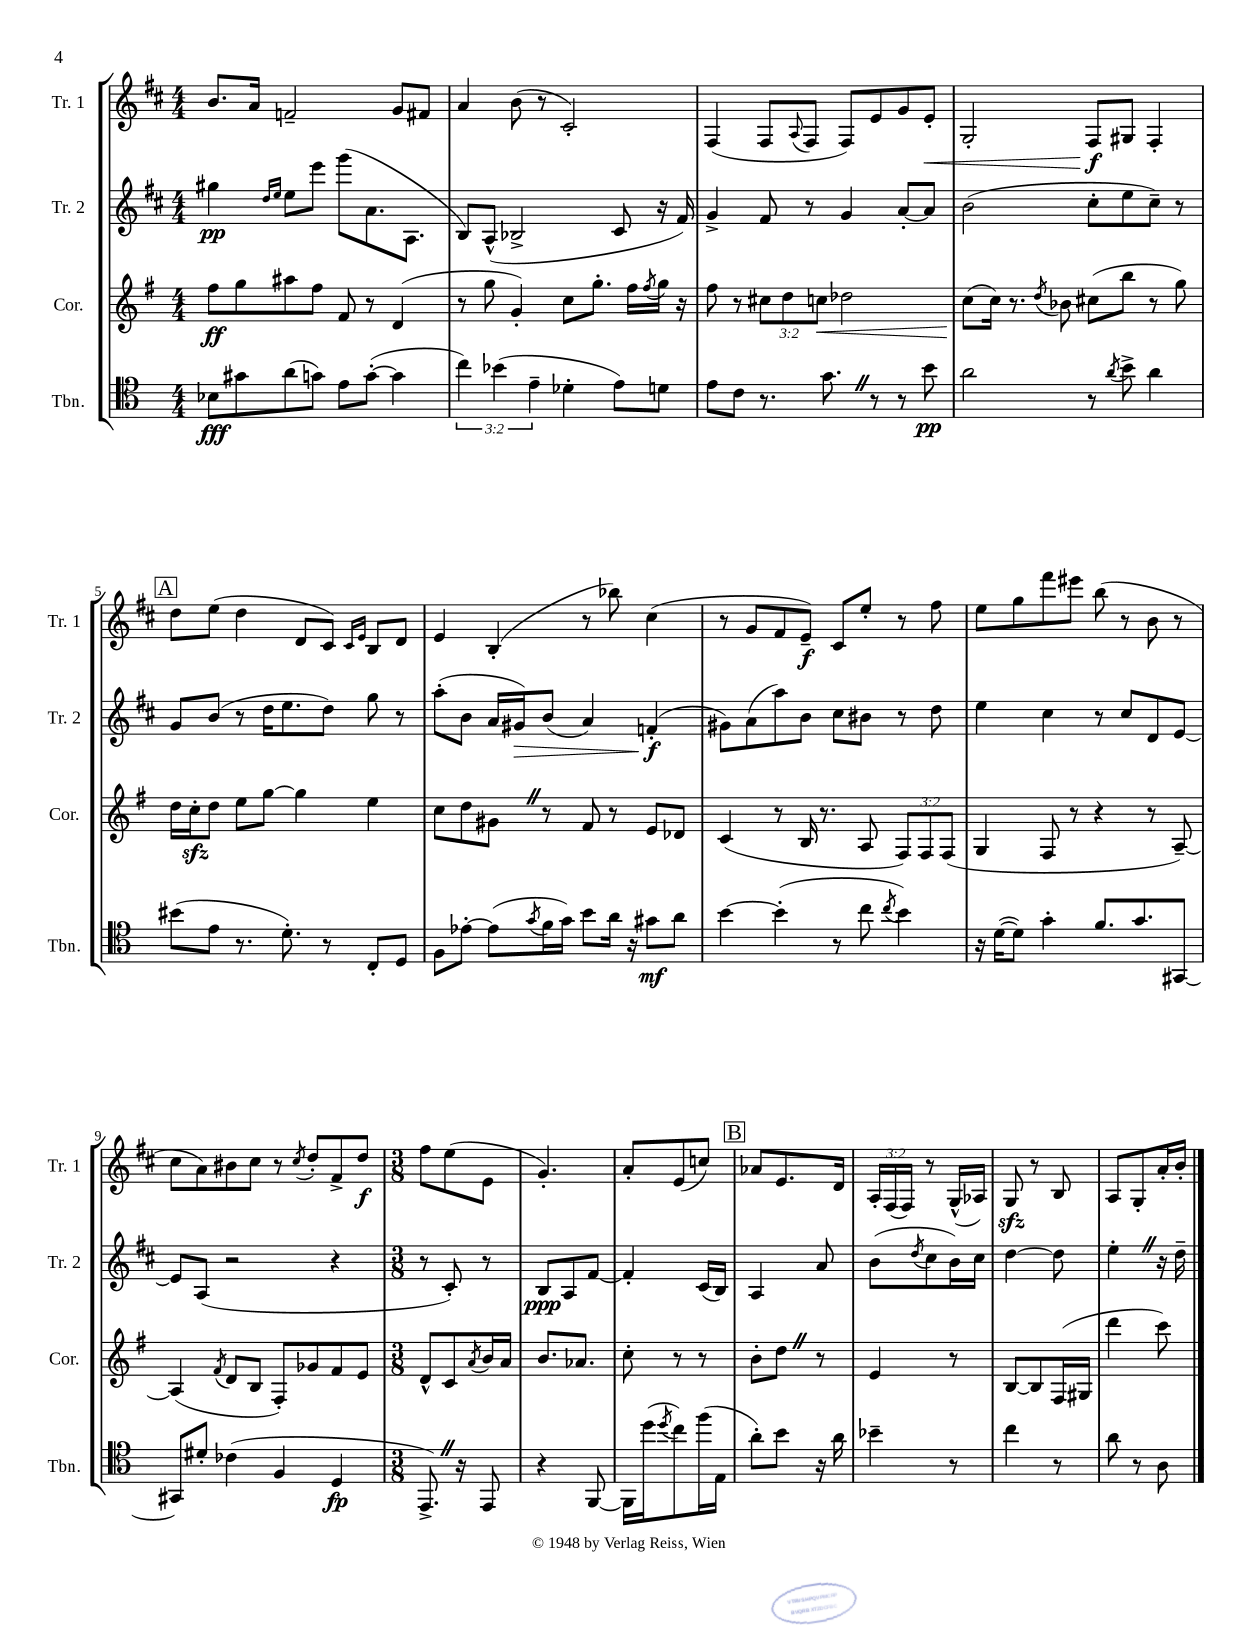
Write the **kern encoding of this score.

**kern	**dynam	**kern	**dynam	**kern	**dynam	**kern	**dynam
*part4	*part4	*part3	*part3	*part2	*part2	*part1	*part1
*staff4	*staff4	*staff3	*staff3	*staff2	*staff2	*staff1	*staff1
*I"Tbn.	*	*I"Cor.	*	*I"Tr. 2	*	*I"Tr. 1	*
*I'Tbn.	*	*I'Cor.	*	*I'Tr. 2	*	*I'Tr. 1	*
*clefC4	*	*clefG2	*	*clefG2	*	*clefG2	*
*k[]	*	*k[f#]	*	*k[f#c#]	*	*k[f#c#]	*
*M4/4	*	*M4/4	*	*M4/4	*	*M4/4	*
=1	=1	=1	=1	=1	=1	=1	=1
8B-X\L	fff	8ff#\L	ff	4gg#X\	pp	8.b/L	.
8g#X\	.	8gg\	.	.	.	.	.
.	.	.	.	.	.	16a/Jk	.
.	.	.	.	16qqdd/LL	.	.	.
.	.	.	.	16qqee/JJ	.	.	.
(8a\	.	8aa#X\	.	8ee\L	.	2fn~/	.
8gn\J)	.	8ff#\J	.	8eee\J	.	.	.
8e\L	.	8f#/	.	(8ggg\L	.	.	.
([8g'\J	.	8r	.	8.a\	.	.	.
4g\]	.	(4d/	.	.	.	8g/L	.
.	.	.	.	8.A\J	.	.	.
.	.	.	.	.	.	8f#X/J	.
=2	=2	=2	=2	=2	=2	=2	=2
6cc\)	.	8r	.	8B/L)	.	4a/	.
.	.	8gg\	.	(8A^^/J	.	.	.
(6b-X\	.	.	.	.	.	.	.
.	.	4g'/)	.	2B-X^/	.	(8b\	.
6e~\	.	.	.	.	.	.	.
.	.	.	.	.	.	8r	.
4d-X'\	.	8cc\L	.	.	.	2c#'/)	.
.	.	8.gg'\J	.	.	.	.	.
8e\L)	.	.	.	8c#/	.	.	.
.	.	16ff#\LL	.	.	.	.	.
.	.	8qff#/	.	.	.	.	.
8dn\J	.	16gg\JJ	.	16r	.	.	.
.	.	16r	.	16f#/)	.	.	.
=3	=3	=3	=3	=3	=3	=3	=3
8e\L	.	8ff#\	.	4g^/	.	(4F#/	.
8c\J	.	8r	.	.	.	.	.
8.r	.	12cc#X\L	.	8f#/	.	8F#/L	.
.	.	12dd\	.	.	.	.	.
.	.	.	.	.	.	8qqA/	.
.	.	.	.	8r	.	8F#/J	.
!	!	!	!LO:HP:b	!	!	!	!
.	.	12ccn\J	<	.	.	.	.
8.gZ\	.	.	.	.	.	.	.
.	.	2dd-X\	.	4g/	.	8F#/L)	.
8r	.	.	.	.	.	8e/	.
8r	.	.	.	[8a'/L	.	8g/	.
!	!	!	!	!	!	!	!LO:HP:b
8b\	pp	.	.	8a/J]	.	8e'/J	<
=4	=4	=4	=4	=4	=4	=4	=4
2a\	.	(8cc\L	.	(2b\	.	2G'/	.
.	.	16cc\Jk)	[	.	.	.	.
.	.	8.r	.	.	.	.	.
.	.	8qdd/	.	.	.	.	.
.	.	8b-X\	.	.	.	.	.
8r	.	(8cc#X\L	.	8cc#'\L	.	8F#/L	f
8qa/	.	.	.	.	.	.	.
8b^\	.	8bb\J	.	8ee\	.	8G#X/J	[
4a\	.	8r	.	8cc#~\J)	.	4F#'/	.
.	.	8gg\)	.	8r	.	.	.
!!LO:LB:g=z
!!LO:REH:place=s1:t=A
=5	=5	=5	=5	=5	=5	=5	=5
(8b#X\L	.	16dd\LL	.	8g/L	.	8dd\L	.
.	.	16cczz'\J	.	.	.	.	.
8e\J	.	8dd\J	.	(8b/J	.	(8ee\J	.
8.r	.	8ee\L	.	8r	.	4dd\	.
.	.	[8gg\J	.	16dd\KL	.	.	.
8.d'\)	.	.	.	8.ee\	.	.	.
.	.	4gg\]	.	.	.	8d/L	.
8r	.	.	.	8dd\J)	.	8c#/J)	.
.	.	.	.	.	.	16qqc#/LL	.
.	.	.	.	.	.	16qqe/JJ	.
8C'/L	.	4ee\	.	8gg\	.	8B/L	.
8D/J	.	.	.	8r	.	8d/J	.
=6	=6	=6	=6	=6	=6	=6	=6
8F\L	.	8cc\L	.	(8aa'\L	.	4e/	.
[8e-X'\J	.	8dd\	.	8b\J	.	.	.
(8e-\L]	.	8g#XZ\J	.	16a/LL	.	(4B'/	.
!	!	!	!	!	!LO:HP:b	!	!
.	.	.	.	16g#X/J)	>	.	.
8qg/	.	.	.	.	.	.	.
16f\L	.	8r	.	(8b/J	.	.	.
16g\JJ)	.	.	.	.	.	.	.
8b\L	.	8f#/	.	4a/)	.	8r	.
16a\Jk	.	8r	.	.	.	8bb-X\)	.
16r	.	.	.	.	.	.	.
8g#X\L	mf	8e/L	.	(4fn'/	f	(4cc#\	.
8a\J	.	8d-X/J	.	.	.	.	.
.	.	.	.	.	]	.	.
=7	=7	=7	=7	=7	=7	=7	=7
[4b\	.	(4c/	.	8g#X\L)	.	8r	.
.	.	.	.	(8a\	.	8g/L	.
(4b'\]	.	8r	.	8aa\)	.	8f#/	.
.	.	16B/	.	8b\J	.	8e~/J)	f
.	.	8.r	.	.	.	.	.
8r	.	.	.	8cc#\L	.	8c#/L	.
8cc\	.	8A/	.	8b#X\J	.	8ee'/J	.
8qcc/	.	.	.	.	.	.	.
4b\)	.	12F#/L)	.	8r	.	8r	.
.	.	12F#/	.	.	.	.	.
.	.	.	.	8dd\	.	8ff#\	.
.	.	(12F#/J	.	.	.	.	.
=8	=8	=8	=8	=8	=8	=8	=8
16r	.	4G/	.	4ee\	.	8ee\L	.
([16d\KL	.	.	.	.	.	.	.
8d\J])	.	.	.	.	.	8gg\	.
4g'\	.	8F#/	.	4cc#\	.	8fff#\	.
.	.	8r	.	.	.	8eee#X\J	.
8.f/L	.	4r	.	8r	.	(8bb\	.
.	.	.	.	8cc#/L	.	8r	.
8.g/	.	.	.	.	.	.	.
.	.	8r	.	8d/	.	8b\	.
[8GG#X/J	.	[8A~/)	.	[8e/J	.	8r	.
!!LO:LB:g=z
=9	=9	=9	=9	=9	=9	=9	=9
8GG#X/L]	.	(4A/]	.	8e/L]	.	8cc#\L	.
8d#X'/J	.	.	.	(8A/J	.	8a\)	.
.	.	8qf#/	.	.	.	.	.
(4c-X\	.	8d/L	.	2r	.	8b#X\	.
.	.	8B/J	.	.	.	8cc#\J	.
4F/	.	8F#'/L)	.	.	.	8r	.
.	.	.	.	.	.	8qcc#/	.
.	.	8g-X/	.	.	.	8dd'/L	.
4D/	fp	8f#/	.	4r	.	8f#^/	.
.	.	8e/J	.	.	.	8dd/J	f
=10	=10	=10	=10	=10	=10	=10	=10
*M3/8	*	*M3/8	*	*M3/8	*	*M3/8	*
8.EE^Z/)	.	8d^^/L	.	8r	.	8ff#\L	.
.	.	8c/	.	8c#'/)	.	(8ee\	.
16r	.	.	.	.	.	.	.
.	.	8qa/	.	.	.	.	.
8EE/	.	16b/L	.	8r	.	8e\J	.
.	.	16a/JJ	.	.	.	.	.
=11	=11	=11	=11	=11	=11	=11	=11
4r	.	8.b/L	.	8B/L	ppp	4.g'/)	.
.	.	.	.	8A/	.	.	.
.	.	8.a-X/J	.	.	.	.	.
[8FF/	.	.	.	[8f#/J	.	.	.
=12	=12	=12	=12	=12	=12	=12	=12
16FF\LL]	.	8cc'\	.	4f#'/]	.	8a'/L	.
(16dd\J	.	.	.	.	.	.	.
8qdd/	.	.	.	.	.	.	.
8cc\)	.	8r	.	.	.	(8e/	.
(16ff\L	.	8r	.	(16c#/LL	.	8ccn/J)	.
16E\JJ	.	.	.	16B/JJ)	.	.	.
!!LO:REH:place=s1:t=B
=13	=13	=13	=13	=13	=13	=13	=13
8a'\L)	.	8b'\L	.	4A/	.	8a-X/L	.
8b\J	.	8ddZ\J	.	.	.	8.e/	.
16r	.	8r	.	8a/	.	.	.
16a\	.	.	.	.	.	16d/Jk	.
=14	=14	=14	=14	=14	=14	=14	=14
4b-X~\	.	4e/	.	(8b\L	.	24A'/LL	.
.	.	.	.	.	.	(24F#/	.
.	.	.	.	.	.	24F#/JJ)	.
.	.	.	.	8qdd/	.	.	.
.	.	.	.	8cc#\	.	8r	.
8r	.	8r	.	16b\L)	.	(16G^^/LL	.
.	.	.	.	16cc#\JJ	.	16A-X/JJ)	.
=15	=15	=15	=15	=15	=15	=15	=15
4cc\	.	[8B/L	.	[4dd\	.	8Gzz/	.
.	.	8B/]	.	.	.	8r	.
8r	.	(16F#/L	.	8dd\]	.	8B/	.
.	.	16G#X/JJ	.	.	.	.	.
=16	=16	=16	=16	=16	=16	=16	=16
8a\	.	4ddd\	.	4ee'Z\	.	8A/L	.
8r	.	.	.	.	.	8G'/	.
8A\	.	8ccc\)	.	16r	.	16a'/L	.
.	.	.	.	16dd~\	.	16b'/JJ	.
==	==	==	==	==	==	==	==
*-	*-	*-	*-	*-	*-	*-	*-
